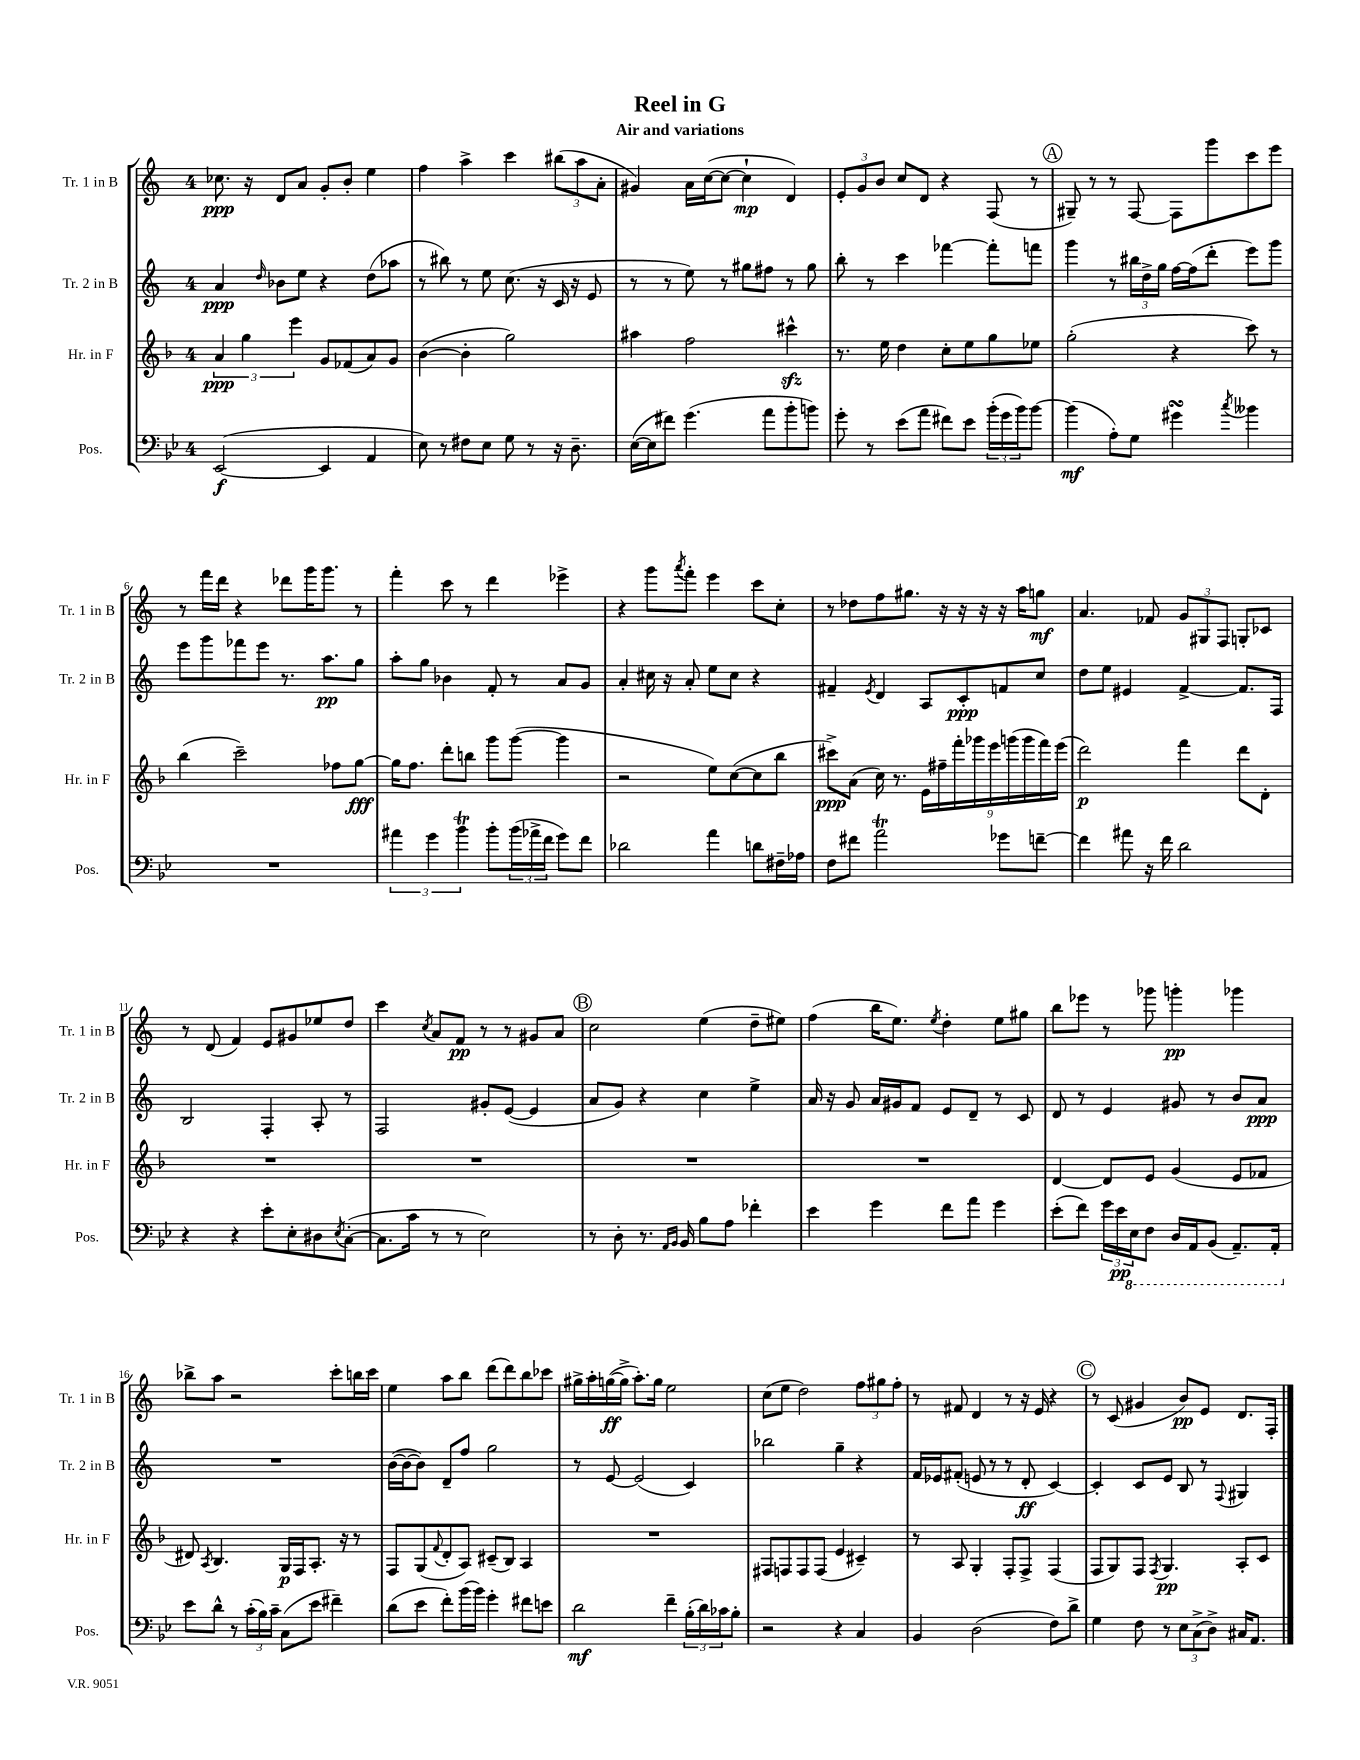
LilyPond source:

\header { title = "Reel in G" subtitle = "Air and variations" }
<<
\new StaffGroup <<
\new Staff = "s0" \with { instrumentName = "Tr. 1 in B" shortInstrumentName = "Tr. 1 in B" } {
    \clef treble \key c \major \once \override Staff.TimeSignature.style = #'single-digit \time 4/4
    ces''8.\ppp r16 d'8 a'8 g'8-. b'8-. e''4 |
    f''4 a''4-> c'''4 \tuplet 3/2 { bis''8( a''8 a'8-. } |
    gis'4) a'16 c''16~( c''8~ c''4-!\mp d'4) |
    \tuplet 3/2 { e'8-. g'8 b'8 } c''8 d'8 r4 f8( r8 |
    \mark \markup { \circle "A" } gis8--) r8 r8 f8~ f8 g'''8 c'''8 e'''8 |
    r8 f'''16 d'''16 r4 des'''8 g'''16 g'''8. r8 |
    f'''4-. c'''8 r8 d'''4 ees'''4-> |
    r4 g'''8 \acciaccatura { a'''8 } f'''8-. e'''4 c'''8 c''8-. |
    r8 des''8 f''8 gis''8. r16 r16 r16 r16 a''16 g''8\mf |
    a'4. fes'8 \tuplet 3/2 { g'8 gis8 f8 } g8-. ces'8 |
    r8 d'8( f'4) e'8 gis'8 ees''8 d''8 |
    c'''4 \acciaccatura { c''8 } a'8 f'8\pp r8 r8 gis'8 a'8 |
    \mark \markup { \circle "B" } c''2 e''4( d''8-- eis''8) |
    f''4( b''16 e''8.) \acciaccatura { e''8 } d''4-. e''8 gis''8 |
    b''8 ees'''8 r8 ges'''8 g'''4-.\pp ges'''4 |
    bes''8-> a''8 r2 c'''8-. b''16 c'''16 |
    e''4 a''8 b''8 d'''8( d'''8) b''8 ces'''8 |
    gis''16-> a''16-. g''16~\ff( g''16-> a''8.-.) g''16 e''2 |
    c''8( e''8 d''2) \tuplet 3/2 { f''8 gis''8 f''8-. } |
    r8 fis'8 d'4 r8 r16 e'16 r4 |
    \mark \markup { \circle "C" } r8 c'8( gis'4 b'8\pp) e'8 d'8. f16-. \bar "|." |
}
\new Staff = "s1" \with { instrumentName = "Tr. 2 in B" shortInstrumentName = "Tr. 2 in B" } {
    \clef treble \key c \major \once \override Staff.TimeSignature.style = #'single-digit \time 4/4
    a'4\ppp \grace { d''16 } bes'8 e''8 r4 d''8( aes''8 |
    r8 bis''8) r8 e''8 c''8.( r16 c'16 r16 e'8 |
    r8 r8 e''8) r8 gis''8 fis''8 r8 gis''8 |
    b''8-. r8 c'''4 fes'''4~ fes'''8-. f'''8 |
    \mark \markup { \circle "A" } g'''4 r8 \tuplet 3/2 { bis''16 d''16-> g''16 } f''16~ f''16( d'''8-. e'''8) g'''8 |
    e'''8 g'''8 fes'''8 e'''8 r8. a''8.\pp g''8 |
    a''8-. g''8 bes'4 f'8-. r8 a'8 g'8 |
    a'4-. cis''16 r16 a'8-. e''8 cis''8 r4 |
    fis'4-- \acciaccatura { e'8 } d'4 a8 c'8-.\ppp f'8 c''8 |
    d''8 e''8 eis'4 f'4~-> f'8. f16 |
    b2 f4-. a8-. r8 |
    f2 gis'8-. e'8~( e'4 |
    \mark \markup { \circle "B" } a'8 g'8) r4 c''4 e''4-> |
    a'16 r16 g'8 a'16 gis'16 f'8 e'8 d'8-- r8 c'8 |
    d'8 r8 e'4 gis'8 r8 b'8 a'8\ppp |
    R1 |
    b'16~( b'16~ b'8) d'8-- f''8 g''2 |
    r8 e'8~ e'2( c'4) |
    bes''2 g''4-- r4 |
    f'16 ees'16 fis'8-.( e'8 r8 r8 d'8-.\ff c'4~) |
    \mark \markup { \circle "C" } c'4-. c'8 e'8 b8 r8 \appoggiatura { f8 } gis4 \bar "|." |
}
\new Staff = "s2" \with { instrumentName = "Hr. in F" shortInstrumentName = "Hr. in F" } {
    \clef treble \key f \major \once \override Staff.TimeSignature.style = #'single-digit \time 4/4
    \tuplet 3/2 { a'4\ppp g''4 e'''4 } g'8 fes'8( a'8) g'8 |
    bes'4~( bes'4-. g''2) |
    ais''4 f''2 cis'''4-^\sfz |
    r8. e''16 d''4 c''8-. e''8 g''8 ees''8 |
    \mark \markup { \circle "A" } g''2-.( r4 c'''8) r8 |
    bes''4( c'''2--) fes''8 g''8~\fff |
    g''16 f''8. d'''8-. b''8 g'''8 g'''8~( g'''4 |
    r2 e''8) c''8~( c''8 bes''8 |
    cis'''8->\ppp) a'8( c''16) r8. \tuplet 9/8 { e'16 fis''16-- f'''16-. ges'''16 e'''16 g'''16( g'''16 f'''16) e'''16( } |
    d'''2\p) f'''4 d'''8 d'8-. |
    R1 |
    R1 |
    \mark \markup { \circle "B" } R1 |
    R1 |
    d'4~ d'8 e'8 g'4( e'8 fes'8 |
    dis'8) \acciaccatura { a8 } bes4. g16\p f16 a8.-. r16 r8 |
    f8 g8( \appoggiatura { f'8 } d'8-. a8) cis'8--( bes8) a4 |
    R1 |
    fis8 f8 f8 f8( e'4 cis'4--) |
    r8 a8 g4-. f8-. f8-> f4( |
    \mark \markup { \circle "C" } f8 g8) f8 \acciaccatura { f8 } g4.\pp a8-. c'8 \bar "|." |
}
\new Staff = "s3" \with { instrumentName = "Pos." shortInstrumentName = "Pos." } {
    \clef bass \key bes \major \once \override Staff.TimeSignature.style = #'single-digit \time 4/4
    ees,2~\f( ees,4 a,4 |
    ees8) r8 fis8 ees8 g8 r8 r16 d8.-- |
    ees16~( ees16 fis'8) g'4.( a'8 bes'8-. b'8) |
    g'8-. r8 ees'8( a'8 fis'8) ees'8 \tuplet 3/2 { bes'16-.( g'16 bes'16) } bes'8~ |
    \mark \markup { \circle "A" } bes'4\mf( a8-.) g8 gis'4\turn \acciaccatura { c''8 } beses'4 |
    R1 |
    \tuplet 3/2 { ais'4 g'4 bes'4\trill } bes'8-. \tuplet 3/2 { bes'16( aes'16-> f'16 } g'8) f'8 |
    des'2 a'4 d'8 fis16-- aes16 |
    f8 fis'8 a'2\trill ges'8 f'8~-- |
    f'4 ais'8 r16 f'16 d'2 |
    r4 r4 ees'8-. ees8-. dis8 \acciaccatura { ees8 } c8~-.( |
    c8. c'16 r8 r8 ees2) |
    \mark \markup { \circle "B" } r8 d8-. r8. \grace { a,16 bes,16 } bes,16 bes8 a8 fes'4-. |
    ees'4 g'4 f'8 a'8 g'4 |
    ees'8-.( f'8) \tuplet 3/2 { g'16 ees'16\pp \ottava #-1 ees,16 } f,8 d,16 a,,16 bes,,8( a,,8.--) a,,16-. \ottava #0 |
    ees'8 d'8-^ r8 \tuplet 3/2 { c'16-.( bes16) c'16-- } c8( ees'8 fis'4--) |
    d'8( ees'8 f'8-.) bes'16( bes'16) g'4-. fis'8 e'8 |
    d'2\mf f'4-- \tuplet 3/2 { bes16-.( d'16) ces'16 } bes8-. |
    r2 r4 c4 |
    bes,4 d2( f8) d'8-> |
    \mark \markup { \circle "C" } g4 f8 r8 \tuplet 3/2 { ees8 c8->( d8->) } cis16 a,8. \bar "|." |
}
>>
>>
